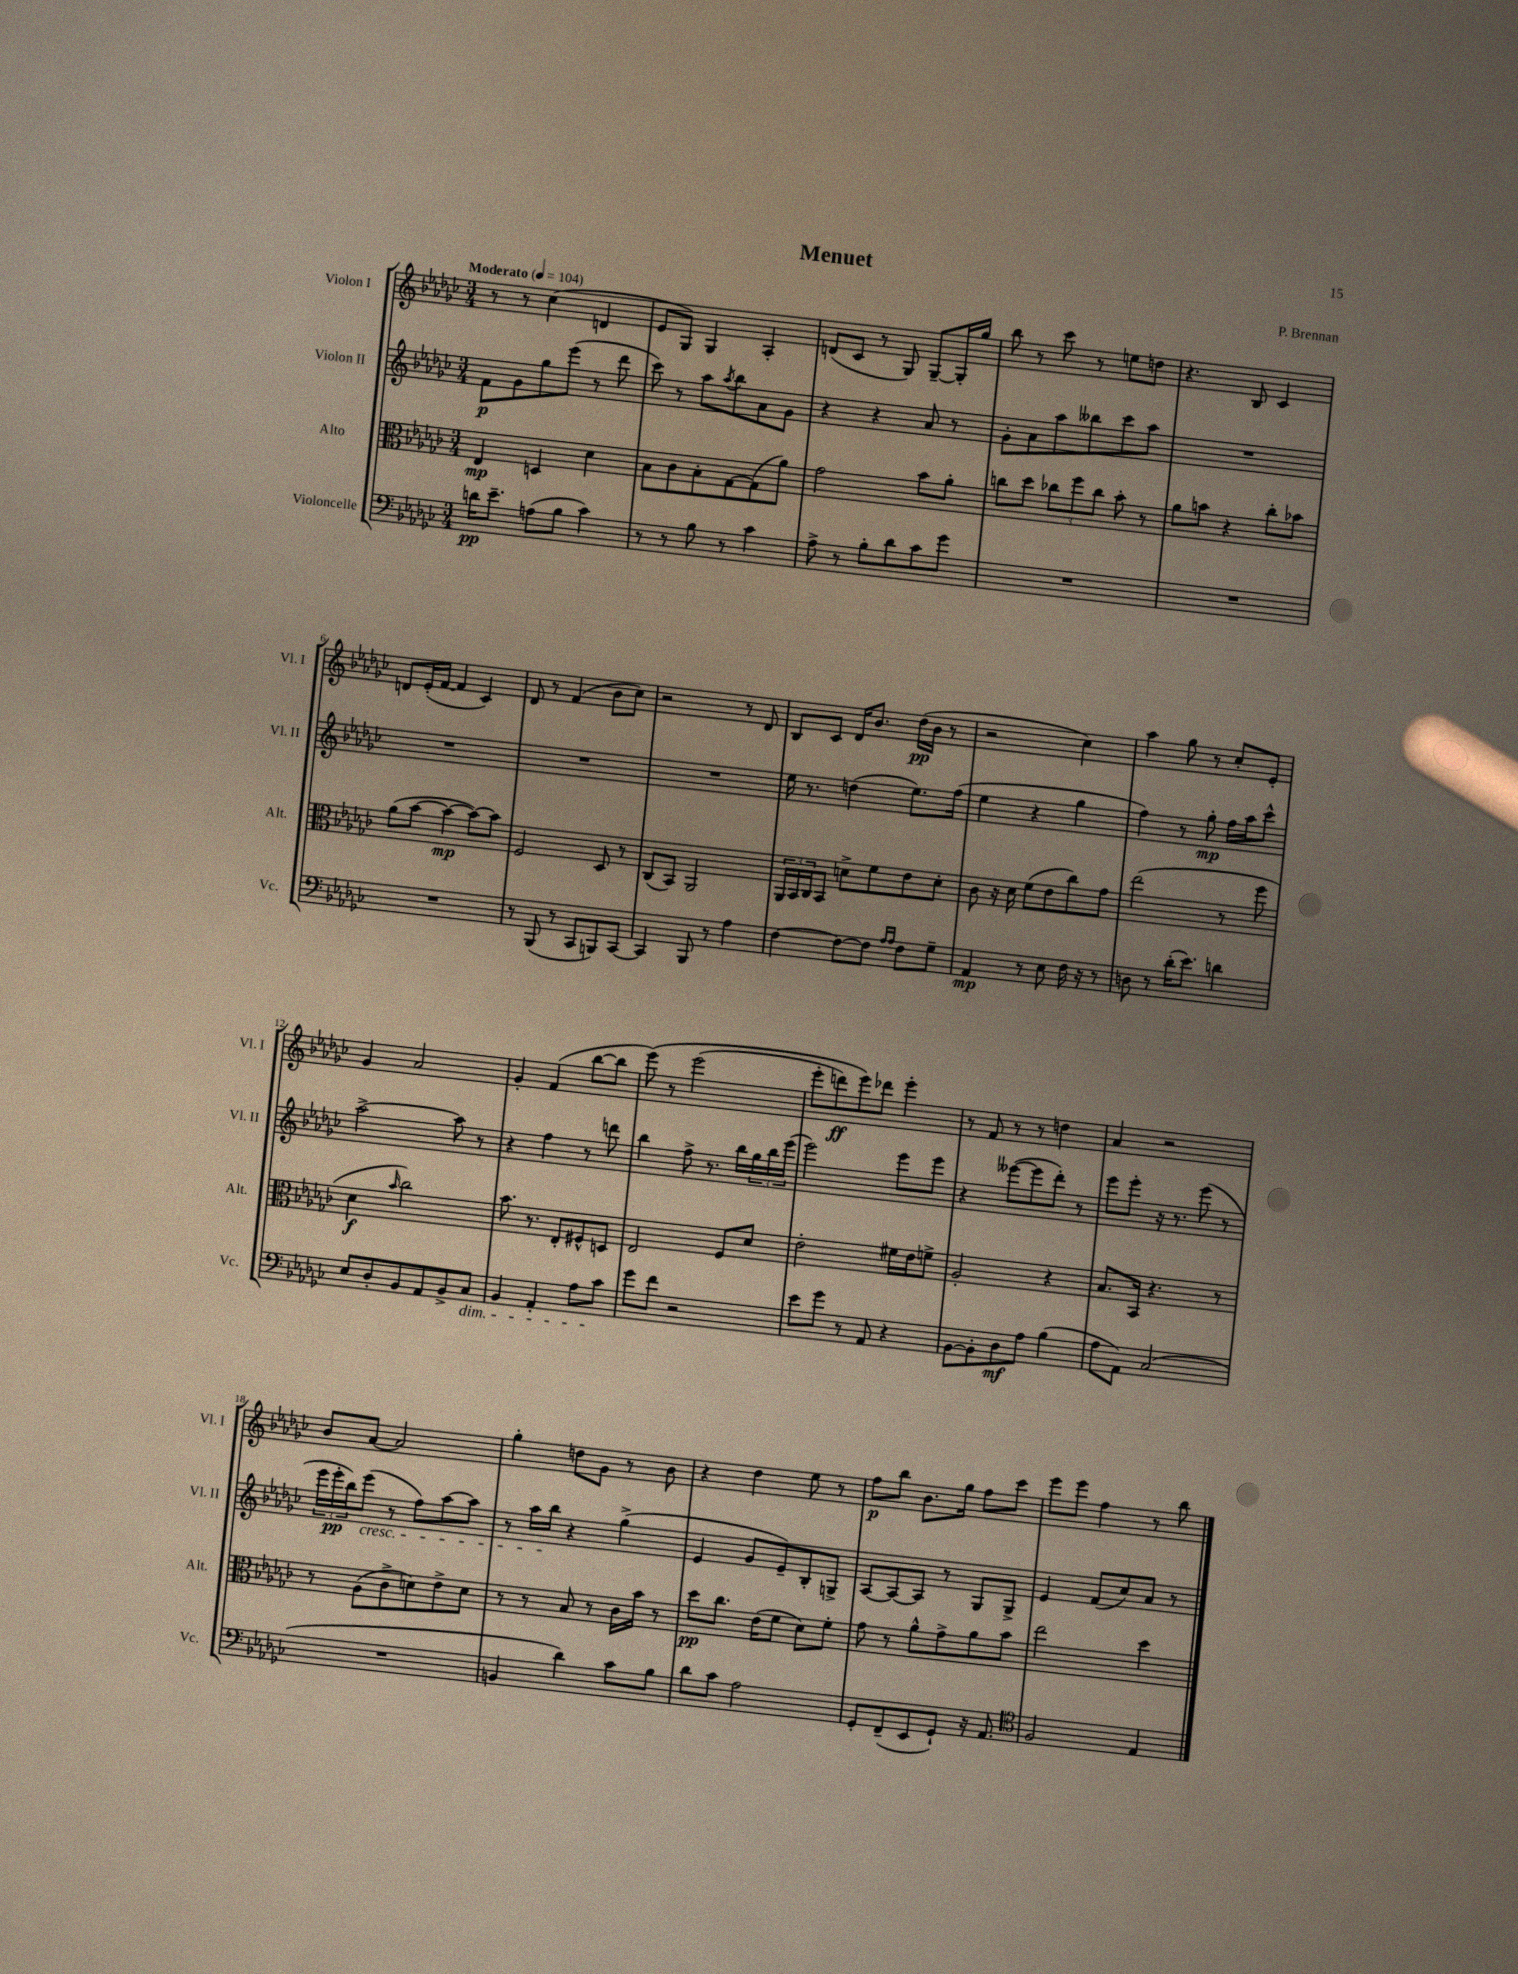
\header { title = "Menuet" composer = "P. Brennan" }
<<
\new StaffGroup <<
\new Staff = "s0" \with { instrumentName = "Violon I" shortInstrumentName = "Vl. I" } {
    \clef treble \key ges \major \numericTimeSignature \time 3/4 \tempo "Moderato" 4 = 104
    r8 r8 ces''4( d'4 |
    ees'8 ges8) ges4 aes4-. |
    d'8( ces'8 r8 ges8) ges8~-- ges16-. ges''16 |
    bes''8 r8 ces'''8 r8 e''8 d''8 |
    r4. bes8 ces'4 |
    d'8 ees'16-.( f'16~ f'4 ces'4) |
    des'8 r8 f'4( bes'8 ces''8) |
    r2 r8 des'8 |
    bes8 ces'8 des'16 bes'8. des''16\pp( bes'16 r8 |
    r2 ces''4) |
    aes''4 ges''8 r8 ces''8-. ees'8-. |
    ges'4 aes'2 |
    ges'4-. f'4( bes''8~ bes''8 |
    ees'''8)\( r8 ees'''2( |
    ees'''8-. d'''8\ff) ees'''8\) des'''8 ees'''4-. |
    r8 f'8 r8 r8 d''4 |
    aes'4 r2 |
    bes'8 aes'8~ aes'2 |
    ges''4-. d''8 ges'8 r8 bes'8 |
    r4 des''4 ees''8 r8 |
    f''8\p bes''8 bes'8. ges''16 f''8 ces'''8 |
    ees'''8 ees'''8 f''4 r8 bes''8 \bar "|." |
}
\new Staff = "s1" \with { instrumentName = "Violon II" shortInstrumentName = "Vl. II" } {
    \clef treble \key ges \major \numericTimeSignature \time 3/4
    f'8\p ges'8 ges''8 ees'''8( r8 des'''8 |
    ces'''8) r8 aes''8 \acciaccatura { aes''8 } bes''8 aes'8 ges'8 |
    r4 r4 aes'8 r8 |
    ges'8-. aes'8 aes''8 beses''8 ces'''8 aes''8 |
    R2. |
    R2. |
    R2. |
    R2. |
    ees''16 r8. d''4( ees''8.) f''16( |
    ees''4 r4 ges''4 |
    f''4) r8 ges''8-.\mp f''16 aes''16 ces'''8-^ |
    aes''2~-> aes''8 r8 |
    r4 f''4 r8 d'''8 |
    bes''4 f''8-> r8. bes''16 \tuplet 3/2 { ges''16 bes''16 ees'''16( } |
    ees'''2) ees'''8 ees'''8 |
    r4 eeses'''8~( eeses'''8 des'''8-.) r8 |
    ees'''8 ees'''8-. r16 r8. ees'''8( r8 |
    \tuplet 3/2 { ees'''16 ees'''16-.\pp bes''16) } ees'''8\cresc( r8 f''8) aes''8~ aes''8 |
    r8 aes''16 bes''16\! r4 ges''4->( |
    ees'4 ges'8 ees'8--) bes8-. g8-> |
    aes8~ aes8~ aes8 r8 ges8 ges8-> |
    ees'4 f'8( ces''8) aes'8 r8 \bar "|." |
}
\new Staff = "s2" \with { instrumentName = "Alto" shortInstrumentName = "Alt." } {
    \clef alto \key ges \major \numericTimeSignature \time 3/4
    ees4\mp d4 des'4 |
    bes8 ces'8 bes8-. ges8~ ges8( aes'8) |
    ges'2 bes'8 aes'8-. |
    c''8 des''8 \tuplet 3/2 { ces''8 f''8 ces''8 } bes'8-. r8 |
    aes'8 b'8 r4 ces''8-. bes'8 |
    aes'8( bes'8~ bes'4~\mp bes'8~) bes'8 |
    f2 des8 r8 |
    ces8( bes,8) aes,2 |
    \tuplet 3/2 { aes,16 bes,16 ces16 } bes,8 d'8-> f'8 ees'8 d'8-. |
    ces'8 r16 des'16 f'8( ees'8 ces''8) ges'8 |
    ees''2( r8 f''8 |
    des'4\f \grace { bes'16 } ces''2) |
    bes'8. r8. ees8-. fis8-^ d8 |
    ees2 f8 des'8 |
    ees'2-. fis'16 ees'16 f'8-> |
    aes2-. r4 |
    bes8. bes,16 r4. r8 |
    r8 aes8( ces'8-> d'8) ees'8-> d'8 |
    r8 r8 bes8 r8 ces'16 bes'16 r8 |
    des''8\pp ces''8. ees'16( f'8 des'8) f'8-. |
    ges'8 r8 aes'8-^ ges'8-> aes'8 bes'8 |
    ees''2 des''4 \bar "|." |
}
\new Staff = "s3" \with { instrumentName = "Violoncelle" shortInstrumentName = "Vc." } {
    \clef bass \key ges \major \numericTimeSignature \time 3/4
    d'16\pp ees'8.-- a8( bes8 ces'4) |
    r8 r8 bes8 r8 ces'4 |
    aes8-> r8 bes8-. des'8 ces'8 ges'8 |
    R2. |
    R2. |
    R2. |
    r8 bes,,8( r8 ces,8 b,,8) ces,8~ |
    ces,4 bes,,8 r8 aes4 |
    f4~ f8~ f8 \grace { aes16 aes16 } f8 ges8-- |
    aes,4\mp r8 ees8 f16 r16 r8 |
    d8 r8 des'16-.( ees'8.) d'4 |
    ees8 des8-. bes,8 aes,8 bes,8-> ces8\dim |
    bes,4 aes,4-. aes8 ces'8\! |
    ges'8 f'8 r2 |
    ees'8 ges'8 r8 aes,8 r4 |
    bes,8~ bes,8-. des8\mf aes8 bes4( |
    aes8 aes,8) ces2( |
    R2. |
    b,4 des'4) ces'8 bes8 |
    des'8 ces'8 aes2 |
    ges,8-. f,8--( ees,8 ges,8-!) r16 aes,8. |
    \clef tenor f2 ees4 \bar "|." |
}
>>
>>
